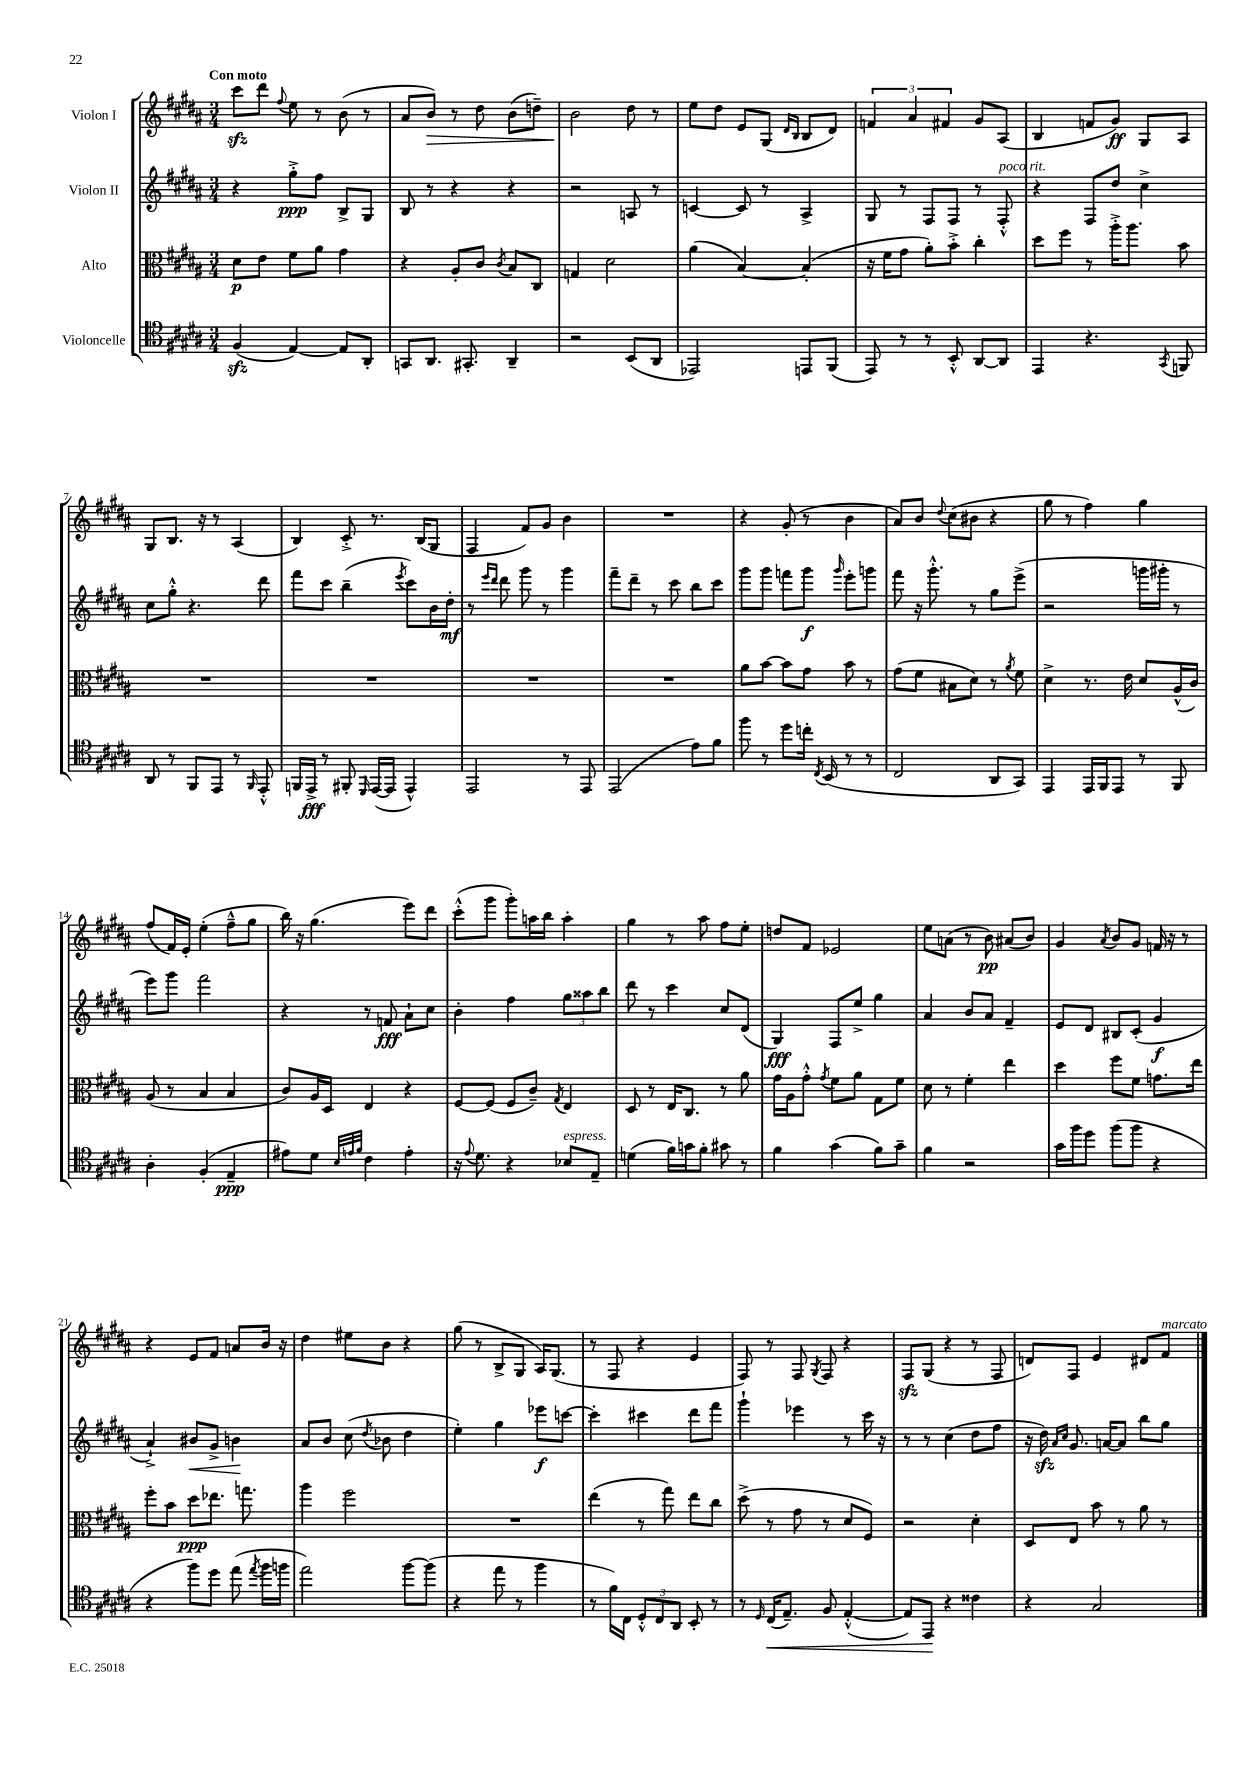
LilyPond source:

<<
\new StaffGroup <<
\new Staff = "s0" \with { instrumentName = "Violon I" } {
    \clef treble \key b \major \numericTimeSignature \time 3/4 \tempo "Con moto"
    \autoBeamOff cis'''8[\sfz dis'''8] \appoggiatura { fis''8 } e''8 r8 b'8( r8 |
    ais'8[ b'8]\>) r8 dis''8 b'8[( d''8]--) |
    b'2\! dis''8 r8 |
    e''8[ dis''8] e'8[ gis8]( \grace { dis'16[ b16] } b8[ dis'8]) |
    \tuplet 3/2 { f'4 ais'4 fis'4 } gis'8[ ais8]( |
    b4 f'8[ gis'8]\ff) gis8[ ais8] |
    gis8[ b8.] r16 r8 ais4( |
    b4) cis'8-.-> r8. b16[( gis8] |
    fis4 fis'8[) gis'8] b'4 |
    R2. |
    r4 gis'8-.( r8 b'4 |
    ais'8[) b'8] \appoggiatura { dis''8 } cis''8[( bis'8] r4 |
    gis''8 r8 fis''4) gis''4 |
    fis''8[( fis'16) e'16]-. e''4-.( fis''8[---^ gis''8] |
    b''16) r16 gis''4.( e'''8[) dis'''8] |
    cis'''8[-.-^( gis'''8] gis'''8[-.) a''16 b''16] a''4-. |
    gis''4 r8 ais''8 fis''8[ e''8]-. |
    d''8[ fis'8] ees'2 |
    e''8[ a'8]( r8 b'8\pp) ais'8[( b'8]) |
    gis'4 \acciaccatura { ais'8 } b'8[ gis'8] f'16 r16 r8 |
    r4 e'8[ fis'8] a'8[ b'16] r16 |
    dis''4 eis''8[ b'8] r4 |
    gis''8( r8 b8[-> gis8] ais16[) gis8.]( |
    r8 fis8 r4 e'4 |
    fis8) r8 fis8 \acciaccatura { gis8 } fis8 r4 |
    fis8[\sfz gis8]( r4 r8 fis8 |
    d'8[) fis8] e'4 dis'8[ fis'8]^\markup { \italic "marcato" } \bar "|." |
}
\new Staff = "s1" \with { instrumentName = "Violon II" } {
    \clef treble \key b \major \numericTimeSignature \time 3/4
    \autoBeamOff r4 gis''8[-.->\ppp fis''8] b8[-> gis8] |
    b8 r8 r4 r4 |
    r2 a8 r8 |
    c'4~ c'8 r8 ais4-> |
    gis8 r8 fis8[ fis8] r8 fis8-.-^^\markup { \italic "poco rit." } |
    r4 fis8[ dis''8] cis''4-> |
    cis''8[ gis''8]-.-^ r4. dis'''8 |
    fis'''8[ cis'''8] b''4--( \acciaccatura { e'''8 } cis'''8[) b'16 dis''16]-.\mf |
    r8 \grace { e'''16[ dis'''16] } dis'''8 gis'''8 r8 gis'''4 |
    fis'''8[-- dis'''8]-- r8 cis'''8 b''8[ cis'''8] |
    gis'''8[ gis'''8] f'''8[ gis'''8]\f \grace { gis'''16 } e'''8[-. g'''8] |
    fis'''8 r16 gis'''8.-.-^ r8 gis''8[ e'''8]->( |
    r2 g'''16[ gis'''16]-. r8 |
    e'''8[) gis'''8] fis'''2 |
    r4 r8 f'8\fff ais'8[-! cis''8] |
    b'4-. fis''4 \tuplet 3/2 { gis''8[ aisis''8 b''8] } |
    dis'''8 r8 cis'''4 cis''8[ dis'8]( |
    gis4\fff) fis8[ e''8]-> gis''4 |
    ais'4 b'8[ ais'8] fis'4-- |
    e'8[ dis'8] bis8[ cis'8]-.( gis'4\f |
    ais'4-!->) bis'8[\< gis'8]-> b'4\! |
    ais'8[ b'8] cis''8( \acciaccatura { dis''8 } bes'8 dis''4 |
    e''4-.) gis''4 ees'''8[\f c'''8]~ |
    c'''4-. cis'''4 dis'''8[ fis'''8] |
    gis'''4-! ees'''4 r8 cis'''16 r16 |
    r8 r8 cis''4( dis''8[ fis''8] |
    r16 dis''16\sfz) \grace { ais'16[ cis''16] } gis'8. a'16[~ a'8] b''8[ gis''8] \bar "|." |
}
\new Staff = "s2" \with { instrumentName = "Alto" } {
    \clef alto \key b \major \numericTimeSignature \time 3/4
    \autoBeamOff dis'8[\p e'8] fis'8[ ais'8] gis'4 |
    r4 ais8[-. cis'8] \acciaccatura { cis'8 } b8[ cis8] |
    g4 dis'2 |
    ais'4( b4~) b4-.( |
    r16 fis'16[ gis'8] ais'8[-.) b'8]-.-> cis''4-. |
    dis''8[ fis''8] r8 ais''16[-.-> ais''8.] b'8 |
    R2. |
    R2. |
    R2. |
    R2. |
    ais'8[ b'8]~ b'8[ gis'8] b'8 r8 |
    gis'8[( fis'8] bis8[ dis'8]) r8 \acciaccatura { ais'8 } fis'8 |
    dis'4-> r8. e'16 dis'8[ ais16-^( cis'16]) |
    ais8( r8 b4 b4 |
    cis'8[) ais16 dis16] e4 r4 |
    fis8[~ fis8]( fis8[ cis'8]--) \acciaccatura { gis8 } e4 |
    dis8 r8 e16[ cis8.] r8 ais'8 |
    gis'16[ ais16 gis'8]-.-^ \acciaccatura { gis'8 } fis'8[ ais'8] gis8[ fis'8] |
    dis'8 r8 fis'4-. e''4 |
    dis''4 fis''8[ fis'8] g'8.[ e''16] |
    fis''8[-. b'8] dis''8[\ppp ees''8.] g''8. |
    ais''4 fis''2 |
    R2. |
    e''4( r8 gis''8) e''8[ cis''8] |
    dis''8->( r8 gis'8 r8 dis'8[ fis8]) |
    r2 dis'4-. |
    dis8[ e8] b'8 r8 ais'8 r8 \bar "|." |
}
\new Staff = "s3" \with { instrumentName = "Violoncelle" } {
    \clef tenor \key b \major \numericTimeSignature \time 3/4
    \autoBeamOff fis4\sfz( e4~) e8[ ais,8]-. |
    g,8[ ais,8.] gis,8.-. ais,4-- |
    r2 b,8[( ais,8] |
    ees,2) e,8[ fis,8]( |
    e,8) r8 r8 b,8-.-^ ais,8[~ ais,8] |
    e,4 r4. \acciaccatura { gis,8 } f,8 |
    ais,8 r8 fis,8[ e,8] r8 \grace { fis,16 } e,8-.-^ |
    f,16[ e,16]->\fff r8 fis,8-. \grace { dis,16 } e,16[~( e,16] e,4-^) |
    e,2 r8 e,8 |
    e,2( e'8[) fis'8] |
    fis''8 r8 dis''8[ c''16]-. \acciaccatura { cis8 } b,16( r8 r8 |
    cis2 ais,8[ gis,8]) |
    e,4 e,16[ fis,16 e,8] r8 fis,8 |
    ais4-. fis4-.( e4--\ppp |
    eis'8[) dis'8] \grace { b32[ e'32 fis'32] } cis'4 e'4-. |
    r16 \appoggiatura { e'8 } dis'8. r4 bes8[^\markup { \italic "espress." } e8]-- |
    d'4( fis'16[) g'16 fis'8]-. gis'8 r8 |
    fis'4 gis'4( fis'8[) gis'8]-- |
    fis'4 r2 |
    gis'16[ fis''16 dis''8] fis''8[( fis''8] r4 |
    r4 fis''8[) dis''8] e''8( \acciaccatura { e''8 } fis''16[ f''16] |
    e''2) fis''8[~ fis''8]( |
    r4 e''8 r8 fis''4 |
    r8 fis'16[) cis16] \tuplet 3/2 { dis8[-.-^ cis8 ais,8] } b,8-. r8 |
    r8 \grace { dis16 } cis16[\<( e8.]--) fis8 e4~-.-^( |
    e8[) e,8]\! r4 cisis'4 |
    r4 gis2 \bar "|." |
}
>>
>>
